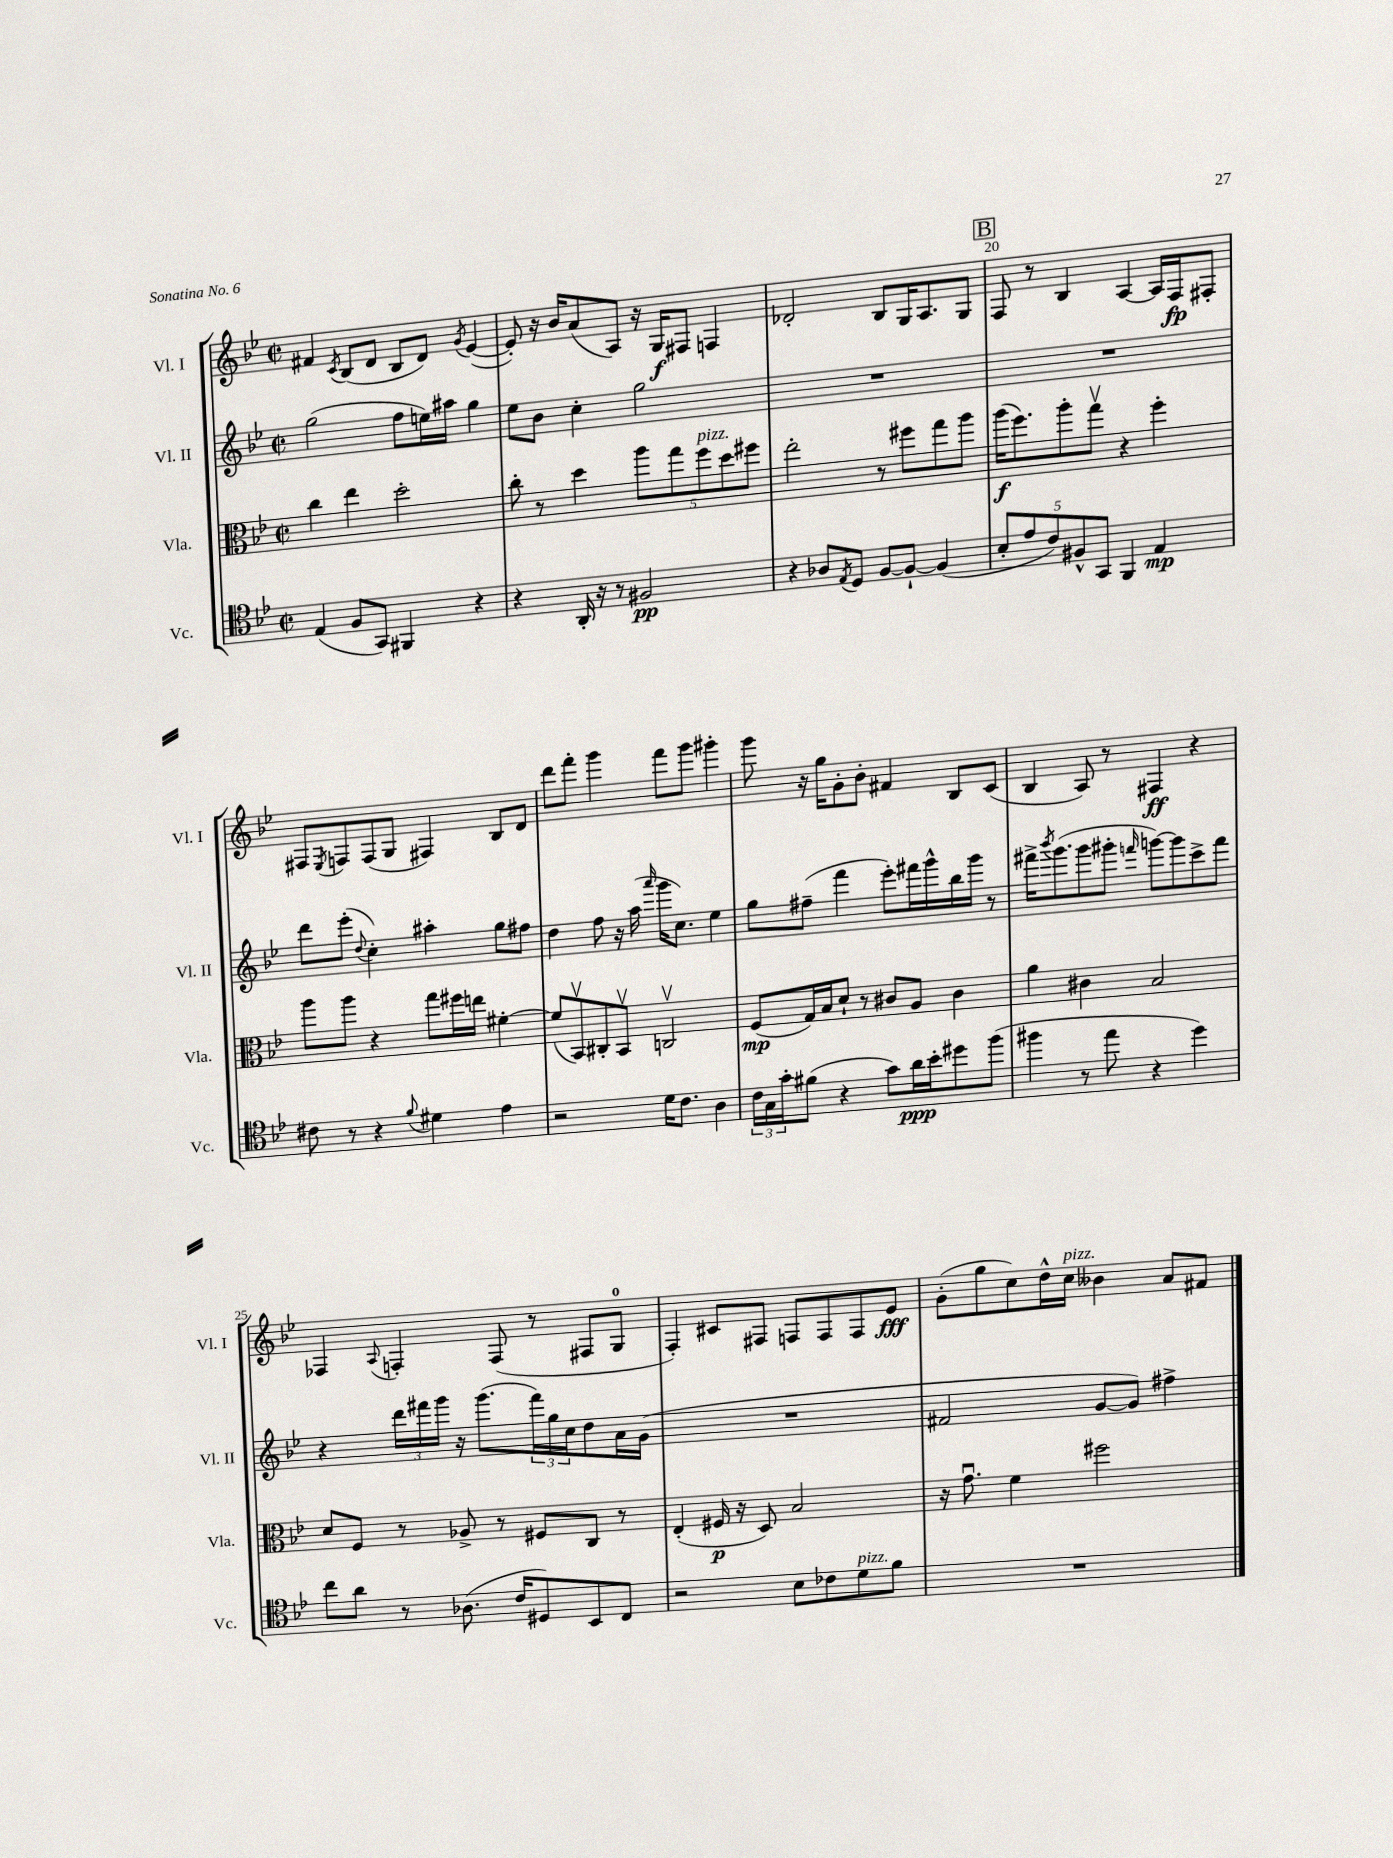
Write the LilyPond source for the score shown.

<<
\new StaffGroup <<
\new Staff = "s0" \with { instrumentName = "Vl. I" shortInstrumentName = "Vl. I" } {
    \clef treble \key bes \major \defaultTimeSignature \time 2/2
    fis'4 \acciaccatura { c'8 } bes8( d'8 bes8 d'8) \acciaccatura { g'8 } ees'4~( |
    ees'8-.) r16 bes'16 a'8( a8) r16 g16\f fis8 f4 |
    des'2-. bes8 g16 a8. g8 |
    \mark \markup { \box "B" } f8 r8 bes4 a4~ a16 f16\fp fis8-. |
    fis8 \acciaccatura { ees8 } f8 f8( g8 fis4) bes8 d'8 |
    d'''8 f'''8-. g'''4 f'''8 g'''8 gis'''4-. |
    g'''8 r16 g''16 g'8-. bes'8-. fis'4 bes8 c'8( |
    bes4 a8) r8 fis4\ff r4 |
    fes4 \appoggiatura { a8 } f4-. f8( r8 fis8 g8-0 |
    f4-.) cis'8 fis8 f8 f8 f8 ees'8\fff |
    g'8-.( g''8 c''8) d''16-^ c''16^\markup { \italic "pizz." } beses'4 a'8 fis'8 \bar "|." |
}
\new Staff = "s1" \with { instrumentName = "Vl. II" shortInstrumentName = "Vl. II" } {
    \clef treble \key bes \major \defaultTimeSignature \time 2/2
    g''2( f''8 e''16) ais''16 g''4 |
    ees''8 bes'8 c''4-. g''2 |
    R1 |
    \mark \markup { \box "B" } R1 |
    d'''8 ees'''8-.( \appoggiatura { d''8 } c''4-.) ais''4-. g''8 fis''8 |
    d''4 f''8 r16 a''16( \grace { a'''16 } g'''16 c''8.) ees''4 |
    g''8 fis''8--( f'''4 ees'''8-.) fis'''16 g'''16-^ bes''16 g'''16 r8 |
    fis'''16-> \acciaccatura { bes'''8 } g'''8.( g'''8 gis'''8-. \grace { f'''16 } g'''8~) g'''8 c'''8-> f'''8 |
    r4 \tuplet 3/2 { d'''16 fis'''16 g'''16 } r16 g'''8.( \tuplet 3/2 { fis'''16) g''16 c''16 } d''8 a'16 g'16( |
    R1 |
    fis'2 g'8~ g'8) fis''4-> \bar "|." |
}
\new Staff = "s2" \with { instrumentName = "Vla." shortInstrumentName = "Vla." } {
    \clef alto \key bes \major \defaultTimeSignature \time 2/2
    c''4 ees''4 d''2-. |
    c''8-. r8 d''4 \tuplet 5/4 { a''8 g''8 f''8^\markup { \italic "pizz." } d''8 fis''8 } |
    ees''2-. r8 fis''8 g''8 a''8 |
    \mark \markup { \box "B" } a''16\f( f''8.) a''8-. g''8\upbow r4 f''4-. |
    a''8 a''8 r4 g''8 fis''16 e''16 fis'4~-. |
    fis'8( bes,8\upbow) cis8-. bes,8\upbow c2\upbow |
    f8\mp( g16) bes16 d'8-! r8 cis'8 a8 cis'4 |
    a'4 cis'4 bes2 |
    d'8 f8 r8 aes8-> r8 fis8 c8 r8 |
    ees4-.( fis16\p r16 d8) bes2 |
    r16 g'8.\downbow f'4 fis''2 \bar "|." |
}
\new Staff = "s3" \with { instrumentName = "Vc." shortInstrumentName = "Vc." } {
    \clef tenor \key bes \major \defaultTimeSignature \time 2/2
    ees4( f8 g,8) fis,4 r4 |
    r4 a,16-. r16 r8 fis2\pp |
    r4 aes8 \acciaccatura { ees8 } d8 f8~ f8~-! f4( |
    \mark \markup { \box "B" } \tuplet 5/4 { bes8-. ees'8 c'8) fis8-^ g,8 } f,4 ees4\mp |
    cis'8 r8 r4 \appoggiatura { f'8 } dis'4 ees'4 |
    r2 d'16 c'8. a4 |
    \tuplet 3/2 { c'16 g16 g'16-. } fis'8( r4 g'8) a'16\ppp bes'16-. dis''8 f''8( |
    fis''4 r8 ees''8 r4 d''4) |
    c''8 a'8 r8 aes8.( c'16 dis8) bes,8 c8 |
    r2 bes8 ces'8 d'8^\markup { \italic "pizz." } f'8 |
    R1 \bar "|." |
}
>>
>>
\layout { \context { \Score currentBarNumber = #17 \override BarNumber.break-visibility = ##(#f #t #t) barNumberVisibility = #(every-nth-bar-number-visible 5) } }
